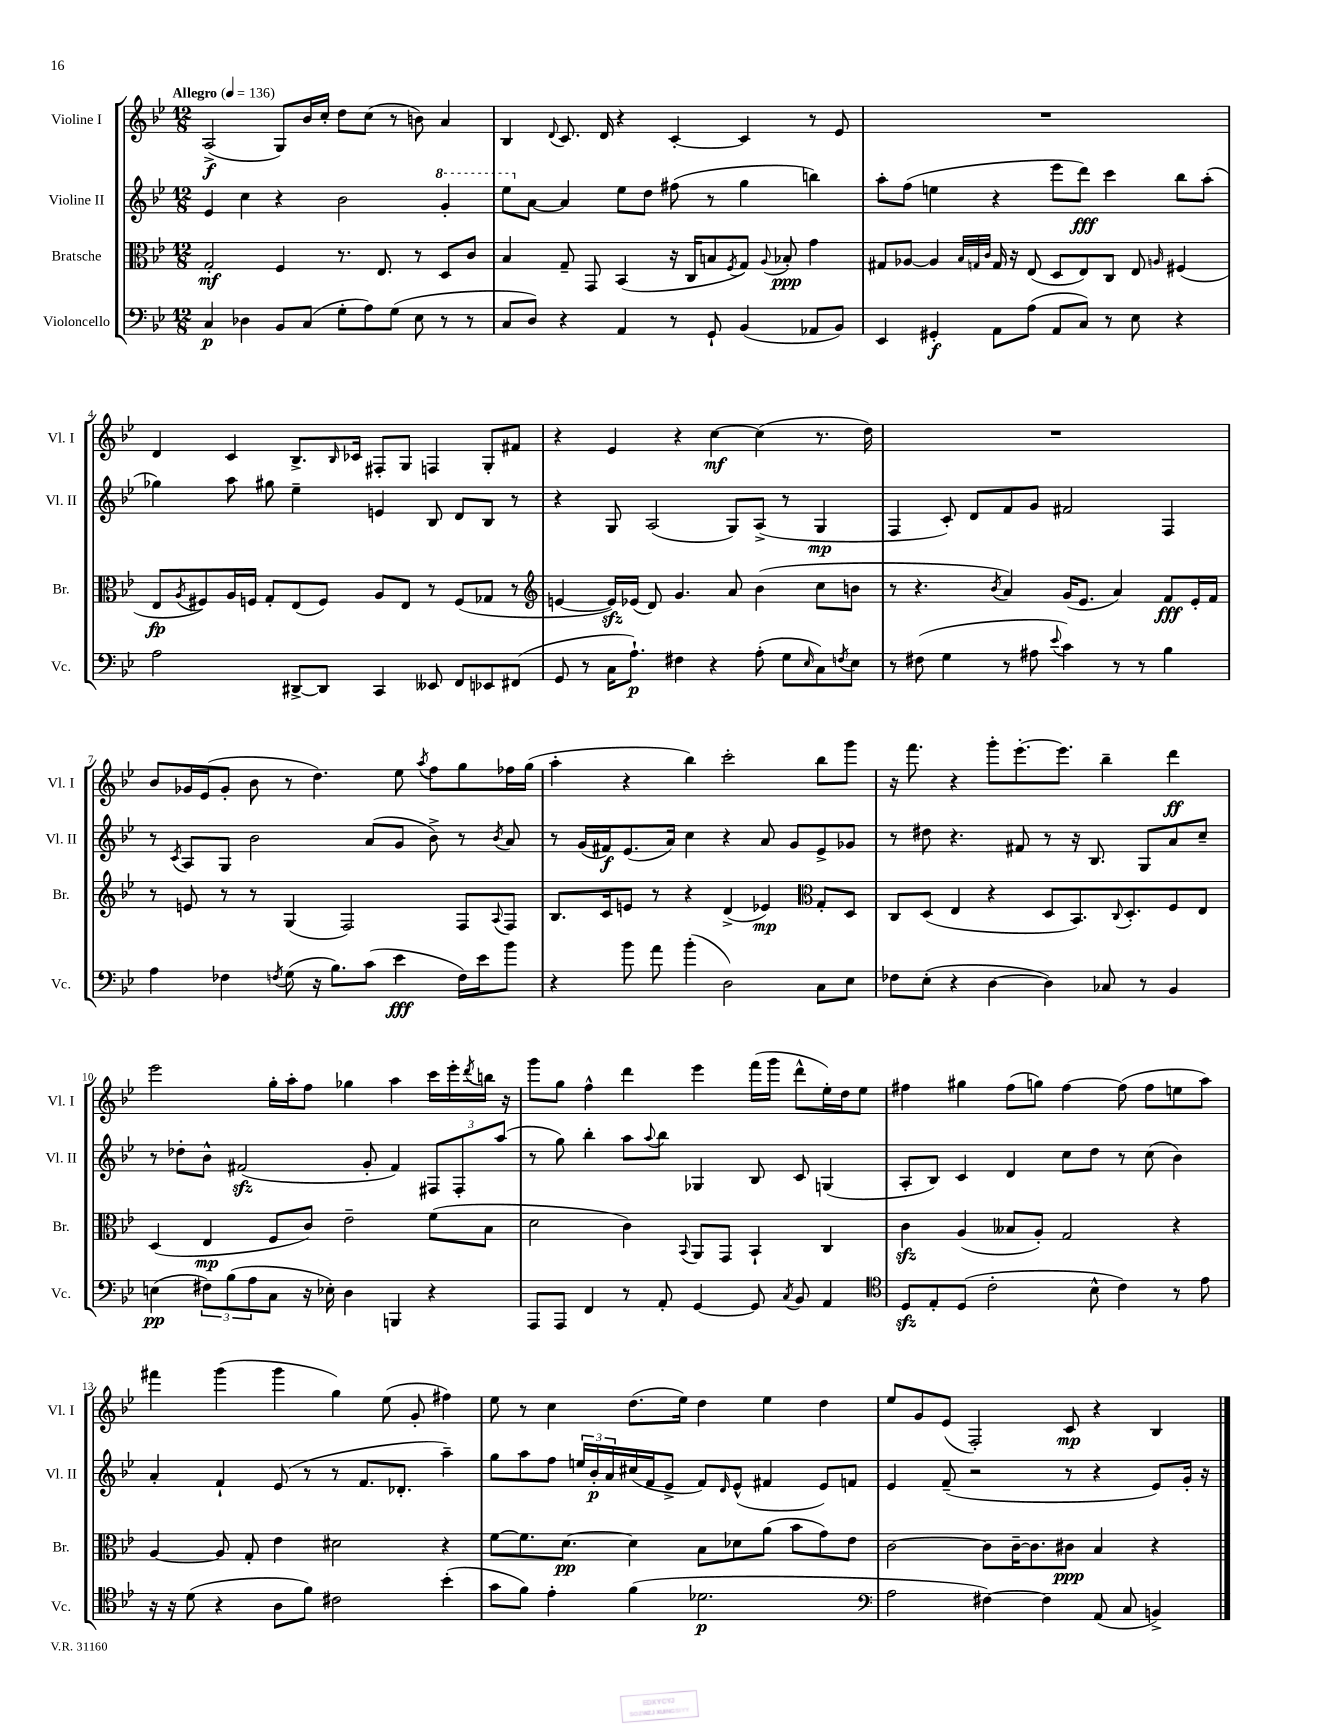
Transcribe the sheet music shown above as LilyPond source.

<<
\new StaffGroup <<
\new Staff = "s0" \with { instrumentName = "Violine I" shortInstrumentName = "Vl. I" } {
    \clef treble \key bes \major \numericTimeSignature \time 12/8 \tempo "Allegro" 4 = 136
    a2->\f( g8) bes'16 c''16-. d''8 c''8( r8 b'8) a'4 |
    bes4 \appoggiatura { d'8 } c'8. d'16 r4 c'4~-. c'4 r8 ees'8 |
    R1. |
    d'4 c'4 bes8.-> \grace { bes16 } ces'16 fis8-. g8 f4 g8-. fis'8 |
    r4 ees'4 r4 c''4~\mf c''4( r8. d''16) |
    R1. |
    bes'8 ges'16 ees'16( ges'8-. bes'8 r8 d''4.) ees''8 \acciaccatura { a''8 } f''8 g''8 fes''16 g''16( |
    a''4-. r4 bes''4) c'''2-. bes''8 g'''8 |
    r16 f'''8. r4 g'''8-. ees'''8.~-. ees'''8. bes''4-- d'''4\ff |
    ees'''2 g''16-. a''16-. f''8 ges''4 a''4 c'''16 ees'''16-. \acciaccatura { d'''8 } b''16 r16 |
    g'''8 g''8 f''4-^ d'''4 ees'''4 f'''16( g'''16 d'''8-^ ees''16-.) d''16 ees''8 |
    fis''4 gis''4 fis''8( g''8) fis''4~ fis''8( fis''8 e''8 a''8) |
    fis'''4 g'''4( g'''4 g''4) ees''8( g'8-. fis''4) |
    ees''8 r8 c''4 d''8.( ees''16) d''4 ees''4 d''4 |
    ees''8 g'8 ees'8( f2-.) c'8\mp r4 bes4 \bar "|." |
}
\new Staff = "s1" \with { instrumentName = "Violine II" shortInstrumentName = "Vl. II" } {
    \clef treble \key bes \major \numericTimeSignature \time 12/8
    ees'4 c''4 r4 bes'2 \ottava #1 g''4-. |
    ees'''8 \ottava #0 a'8~ a'4 ees''8 d''8 fis''8( r8 g''4 b''4) |
    a''8-. f''8( e''4 r4 ees'''8 d'''8\fff) c'''4 bes''8 a''8-.( |
    ges''4) a''8 gis''8 ees''4-- e'4 bes8 d'8 bes8 r8 |
    r4 g8 a2( g8) a8->( r8 g4\mp |
    f4 c'8-.) d'8 f'8 g'8 fis'2 f4 |
    r8 \acciaccatura { c'8 } a8 g8 bes'2 a'8( g'8 bes'8->) r8 \acciaccatura { bes'8 } a'8 |
    r8 g'16( fis'16\f) ees'8.( a'16) c''4 r4 a'8 g'8 ees'8-> ges'8 |
    r8 dis''8 r4. fis'8 r8 r16 bes8. g8 a'8 c''8-- |
    r8 des''8-. bes'8-^ fis'2\sfz( g'8-. fis'4) \tuplet 3/2 { fis8 fis8-. a''8( } |
    r8 g''8) bes''4-. a''8 \appoggiatura { a''8 } bes''8 ges4 bes8 c'8 g4( |
    a8-. bes8) c'4 d'4 c''8 d''8 r8 c''8( bes'4) |
    a'4-. f'4-! ees'8( r8 r8 f'8. des'8.-. a''4--) |
    g''8 a''8 f''8 \tuplet 3/2 { e''16 bes'16-.\p a'16 } cis''16( f'16 ees'8-> f'8) \grace { d'16 } ees'8-^( fis'4 ees'8) f'8 |
    ees'4 f'8--( r2 r8 r4 ees'8) g'16-. r16 \bar "|." |
}
\new Staff = "s2" \with { instrumentName = "Bratsche" shortInstrumentName = "Br." } {
    \clef alto \key bes \major \numericTimeSignature \time 12/8
    g2-.\mf f4 r8. ees8. r8 d8 c'8 |
    bes4 g8-- g,8 bes,4( r16 c16 b8 \acciaccatura { f8 } g8) \appoggiatura { a8 } bes8-.\ppp g'4 |
    gis8 aes8~ aes4 \grace { bes32 g32 c'32 } g16 r16 ees8( d8 ees8) c8 ees8 \grace { a16 } fis4( |
    ees8\fp \acciaccatura { a8 } fis8) a16 f16 g8-. ees8( f8) a8 ees8 r8 f8( ges8 r8 |
    \clef treble e'4~ e'16\sfz) ees'16( d'8) g'4. a'8 bes'4( c''8 b'8 |
    r8 r4. \acciaccatura { bes'8 } a'4) g'16( ees'8. a'4) f'8\fff ees'16-. f'16 |
    r8 e'8 r8 r8 g4( f2) f8 \appoggiatura { a8 } f8 |
    bes8. c'16 e'8 r8 r4 d'4->( ees'4\mp) \clef alto g8-. d8 |
    c8 d8( ees4 r4 d8 bes,8.) \appoggiatura { c8 } d8.-. f8 ees8 |
    d4( ees4\mp f8 c'8) ees'2-- f'8( bes8 |
    d'2 c'4) \appoggiatura { bes,8 } a,8 g,8 bes,4-! c4 |
    c'4\sfz a4( beses8 a8-.) g2 r4 |
    a4~ a8 g8-. ees'4 dis'2 r4 |
    f'8~ f'8. d'8.~\pp d'4 bes8 des'8 a'8( bes'8 g'8) ees'8 |
    c'2~ c'8 c'16~-- c'8. cis'8\ppp bes4 r4 \bar "|." |
}
\new Staff = "s3" \with { instrumentName = "Violoncello" shortInstrumentName = "Vc." } {
    \clef bass \key bes \major \numericTimeSignature \time 12/8
    c4\p des4 bes,8 c8( g8-. a8) g8( ees8 r8 r8 |
    c8 d8) r4 a,4 r8 g,8-! bes,4( aes,8 bes,8) |
    ees,4 gis,4-.\f a,8 a8( a,8 c8) r8 ees8 r4 |
    a2 dis,8~-> dis,8 c,4 eeses,8 f,8 ees,8 fis,8( |
    g,8 r8 c16 a8.-!\p) fis4 r4 a8-.( g8 \grace { ees16 } c8) \acciaccatura { f8 } ees8 |
    r8 fis8( g4 r8 ais8 \appoggiatura { ees'8 } c'4) r8 r8 bes4 |
    a4 fes4 \acciaccatura { f8 } g8( r16 bes8.) c'8( ees'4\fff f16) ees'16 bes'8 |
    r4 bes'8 a'8 bes'4-.( d2) c8 ees8 |
    fes8 ees8-.( r4 d4~ d4) ces8 r8 bes,4 |
    e4\pp( \tuplet 3/2 { fis8) bes8( a8 } c8 r16 ees16-.) d4 b,,4 r4 |
    a,,8 a,,8 f,4 r8 a,8-. g,4~ g,8 \acciaccatura { c8 } bes,8 a,4 |
    \clef tenor d8\sfz ees8-. d8( c'2-. bes8-^ c'4) r8 ees'8 |
    r16 r16 d'8( r4 a8 f'8) cis'2 bes'4-.( |
    g'8 f'8) ees'4-. f'4( des'2.\p |
    \clef bass a2 fis4~) fis4 a,8( c8 b,4->) \bar "|." |
}
>>
>>
